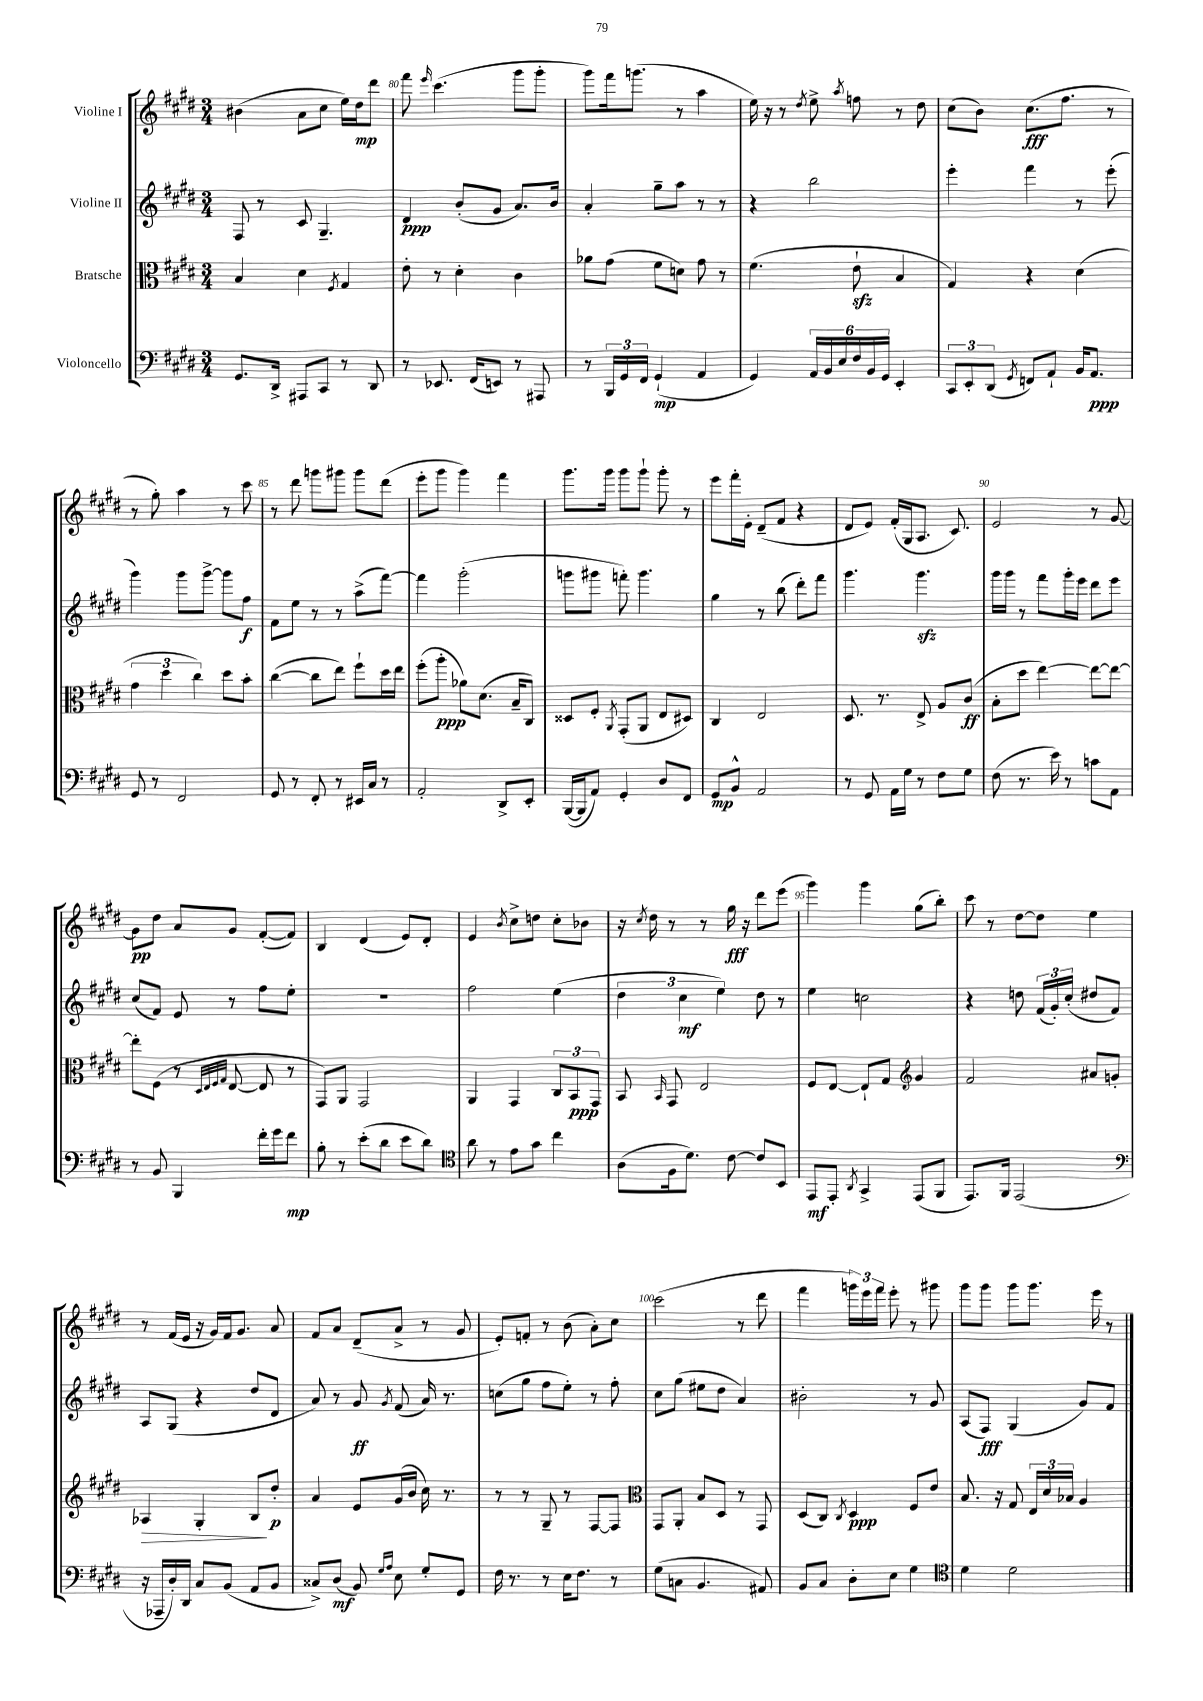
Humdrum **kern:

**kern	**dynam	**kern	**dynam	**kern	**dynam	**kern	**dynam
*part4	*part4	*part3	*part3	*part2	*part2	*part1	*part1
*staff4	*staff4	*staff3	*staff3	*staff2	*staff2	*staff1	*staff1
*I"Violoncello	*	*I"Bratsche	*	*I"Violine II	*	*I"Violine I	*
*clefF4	*	*clefC3	*	*clefG2	*	*clefG2	*
*k[f#c#g#d#]	*	*k[f#c#g#d#]	*	*k[f#c#g#d#]	*	*k[f#c#g#d#]	*
*M3/4	*	*M3/4	*	*M3/4	*	*M3/4	*
=79	=79	=79	=79	=79	=79	=79	=79
8.GG#/L	.	4B/	.	8F#/	.	(4b#X\	.
.	.	.	.	8r	.	.	.
16DD#^/Jk	.	.	.	.	.	.	.
8AAA#X/L	.	4d#\	.	8c#/	.	8a\L	.
8CC#/J	.	.	.	4.G#~/	.	8cc#\J	.
.	.	8qF#/	.	.	.	.	.
8r	.	4G#/	.	.	.	16ee\LL)	.
.	.	.	.	.	.	16dd#\J	mp
8DD#/	.	.	.	.	.	8ddd#\J	.
=80	=80	=80	=80	=80	=80	=80	=80
8r	.	8e'\	.	4d#/	ppp	8fff#\	.
.	.	.	.	.	.	16qqeee/	.
8.EE-X/	.	8r	.	.	.	(4.ccc#\	.
.	.	4d#'\	.	(8b'/L	.	.	.
(16FF#/KL	.	.	.	.	.	.	.
8EEn/J)	.	.	.	8g#/J	.	.	.
8r	.	4c#\	.	8.a/L)	.	8ggg#\L	.
8AAA#X/	.	.	.	.	.	8ggg#'\J	.
.	.	.	.	16b/Jk	.	.	.
=81	=81	=81	=81	=81	=81	=81	=81
8r	.	8a-X\L	.	4a'/	.	8ggg#\L)	.
24BBB/LL	.	(8g#\J	.	.	.	16fff#\k	.
24GG#/	.	.	.	.	.	.	.
.	.	.	.	.	.	(8.gggn\J	.
24FF#/JJ	.	.	.	.	.	.	.
(4GG#`/	mp	8f#\L	.	8gg#~\L	.	.	.
.	.	8dn\J)	.	8aa\J	.	8r	.
4AA/	.	8g#\	.	8r	.	4aa\	.
.	.	8r	.	8r	.	.	.
=82	=82	=82	=82	=82	=82	=82	=82
4GG#/)	.	(4.f#\	.	4r	.	16ee\)	.
.	.	.	.	.	.	16r	.
.	.	.	.	.	.	8r	.
.	.	.	.	.	.	8qdd#/	.
24AA/LL	.	.	.	2bb\	.	8ee^\	.
24BB/	.	.	.	.	.	.	.
24E/	.	.	.	.	.	.	.
.	.	.	.	.	.	8qaa/	.
24F#/	.	8ezz`\	.	.	.	8ffn\	.
24BB/	.	.	.	.	.	.	.
24GG#/JJ	.	.	.	.	.	.	.
4EE'/	.	4B/	.	.	.	8r	.
.	.	.	.	.	.	8dd#\	.
=83	=83	=83	=83	=83	=83	=83	=83
12CC#/L	.	4G#/)	.	4eee'\	.	(8cc#\L	.
12EE'/	.	.	.	.	.	.	.
.	.	.	.	.	.	8b\J)	.
(12DD#/J	.	.	.	.	.	.	.
8qGG#/	.	.	.	.	.	.	.
8FFn/L)	.	4r	.	4fff#\	.	(8.cc#\L	fff
8AA`/J	.	.	.	.	.	.	.
.	.	.	.	.	.	8.ff#\J	.
16BB/KL	.	(4d#\	.	8r	.	.	.
8.AA/J	ppp	.	.	.	.	.	.
.	.	.	.	(8eee'\	.	8r	.
!!LO:LB:g=z
=84	=84	=84	=84	=84	=84	=84	=84
8GG#/	.	6g#\	.	4ggg#\)	.	8r	.
8r	.	.	.	.	.	8gg#'\)	.
.	.	6dd#\	.	.	.	.	.
2FF#/	.	.	.	8ggg#\L	.	4aa\	.
.	.	6cc#\)	.	.	.	.	.
.	.	.	.	[8ggg#^\J	.	.	.
.	.	8dd#\L	.	8ggg#\L]	.	8r	.
.	.	8b'\J	.	8ff#\J	f	8ccc#\	.
=85	=85	=85	=85	=85	=85	=85	=85
8GG#/	.	([4cc#\	.	8f#\L	.	8r	.
8r	.	.	.	8ee\J	.	8ddd#\	.
8FF#'/	.	8cc#\L]	.	8r	.	8gggn\L	.
8r	.	8ee\J)	.	8r	.	8ggg#X\J	.
16EE#X/LL	.	8ff#`\L	.	(8aa^\L	.	8ggg#\L	.
16C#/JJ	.	.	.	.	.	.	.
8r	.	16dd#\L	.	[8fff#\J)	.	(8ddd#\J	.
.	.	16ee\JJ	.	.	.	.	.
=86	=86	=86	=86	=86	=86	=86	=86
2AA'/	.	(8ff#'\L	.	4fff#\]	.	8eee'\L	.
.	.	8aa'\J	ppp	.	.	8ggg#\J	.
.	.	8a-X\L)	.	(2ggg#'\	.	4ggg#\)	.
.	.	(8.d#\J	.	.	.	.	.
8DD#^/L	.	.	.	.	.	4fff#\	.
.	.	16B~/KL	.	.	.	.	.
8EE'/J	.	8C#/J)	.	.	.	.	.
=87	=87	=87	=87	=87	=87	=87	=87
([16BBB/LL	.	8D##X/L	.	8gggn\L	.	8.ggg#\L	.
16BBB/J]	.	.	.	.	.	.	.
8AA/J)	.	8F#'/J	.	8ggg#X\J	.	.	.
.	.	.	.	.	.	16ggg#\Jk	.
.	.	8qAA/	.	.	.	.	.
4GG#'/	.	(8GG#'/L	.	8fffn'\)	.	8ggg#\L	.
.	.	8AA/J	.	4.ggg#\	.	8ggg#`\J	.
8D#/L	.	8E/L	.	.	.	8ggg#'\	.
8FF#/J	.	8D#X/J)	.	.	.	8r	.
=88	=88	=88	=88	=88	=88	=88	=88
8GG#/L	mp	4C#/	.	4gg#\	.	8eee\L	.
8BB^^/J	.	.	.	.	.	16fff#'\L	.
.	.	.	.	.	.	16e'\JJ	.
2AA/	.	2E/	.	8r	.	(8d#~/L	.
.	.	.	.	(8bb\	.	8f#/J	.
.	.	.	.	8ddd#'\L)	.	4r	.
.	.	.	.	8fff#\J	.	.	.
=89	=89	=89	=89	=89	=89	=89	=89
8r	.	8.D#/	.	4.ggg#\	.	8d#/L	.
8GG#/	.	.	.	.	.	8e/J)	.
.	.	8.r	.	.	.	.	.
16AA\LL	.	.	.	.	.	(16f#'/LL	.
16G#\JJ	.	.	.	.	.	16G#/J	.
8r	.	8E^/	.	4.ggg#zz\	.	8.A/J	.
8F#\L	.	8A/L	.	.	.	.	.
.	.	.	.	.	.	8.c#/)	.
8G#\J	.	(8c#/J	ff	.	.	.	.
=90	=90	=90	=90	=90	=90	=90	=90
(8F#\	.	8B'\L	.	16ggg#\LL	.	2e/	.
.	.	.	.	16ggg#\JJ	.	.	.
8.r	.	8dd#\J	.	8r	.	.	.
.	.	[4ee\)	.	8fff#\L	.	.	.
16e\)	.	.	.	.	.	.	.
8r	.	.	.	16ggg#'\L	.	.	.
.	.	.	.	16eee\JJ	.	.	.
8cn\L	.	8ee\L_	.	8ddd#\L	.	8r	.
8AA\J	.	8ee\J_	.	8eee\J	.	[8g#/	.
!!LO:LB:g=z
=91	=91	=91	=91	=91	=91	=91	=91
8r	.	8ee'\L]	.	(8cc#/L	.	8g#\L]	pp
8BB/	.	(8F#\J	.	8f#/J)	.	8dd#\J	.
4BBB/	.	8r	.	8e/	.	8a/L	.
.	.	32qqD#/LLL	.	.	.	.	.
.	.	32qqE/	.	.	.	.	.
.	.	32qqF#/	.	.	.	.	.
.	.	32qqG#/JJJ	.	.	.	.	.
.	.	[8E/	.	8r	.	8g#/J	.
16f#'\LL	.	8E/]	.	8ff#\L	.	([8f#'/L	.
16g#\J	.	.	.	.	.	.	.
8f#\J	mp	8r	.	8ee'\J	.	8f#/J])	.
=92	=92	=92	=92	=92	=92	=92	=92
8B'\	.	8GG#/L)	.	2.r	.	4B/	.
8r	.	8AA/J	.	.	.	.	.
(8e'\L	.	2GG#/	.	.	.	(4d#/	.
8d#\J	.	.	.	.	.	.	.
8e\L	.	.	.	.	.	8e/L)	.
8d#\J)	.	.	.	.	.	8d#'/J	.
=93	=93	=93	=93	=93	=93	=93	=93
*clefC4	*	*	*	*	*	*	*
8a\	.	4AA/	.	2ff#\	.	4e/	.
8r	.	.	.	.	.	.	.
.	.	.	.	.	.	8qb/	.
8e\L	.	4GG#/	.	.	.	8cc#^\L	.
8g#\J	.	.	.	.	.	8ddn\J	.
4cc#\	.	12C#/L	.	(4ee\	.	8cc#'\L	.
.	.	12BB/	ppp	.	.	.	.
.	.	.	.	.	.	8b-X\J	.
.	.	12GG#/J	.	.	.	.	.
=94	=94	=94	=94	=94	=94	=94	=94
(8A\L	.	8BB/	.	6dd#\	.	16r	.
.	.	.	.	.	.	8qcc#/	.
.	.	.	.	.	.	16dd#\	.
.	.	16qqBB/	.	.	.	.	.
16F#\k	.	8GG#/	.	.	.	8r	.
.	.	.	.	6cc#\	mf	.	.
8.d#\J)	.	.	.	.	.	.	.
.	.	2E/	.	.	.	8r	.
.	.	.	.	6ee\)	.	.	.
[8c#\	.	.	.	.	.	16gg#\	fff
.	.	.	.	.	.	16r	.
8c#/L]	.	.	.	8dd#\	.	8ddd#\L	.
8BB/J	.	.	.	8r	.	(8eee\J	.
=95	=95	=95	=95	=95	=95	=95	=95
8EE/L	mf	8F#/L	.	4ee\	.	4ggg#\)	.
8EE'/J	.	[8E/J	.	.	.	.	.
8qAA/	.	.	.	.	.	.	.
4GG#^/	.	8E`/L]	.	2ccn\	.	4ggg#\	.
.	.	8G#/J	.	.	.	.	.
*	*	*clefG2	*	*	*	*	*
(8EE/L	.	4g#/	.	.	.	(8gg#\L	.
8FF#/J	.	.	.	.	.	8bb'\J)	.
=96	=96	=96	=96	=96	=96	=96	=96
8.EE/L)	.	2f#/	.	4r	.	8ccc#\	.
.	.	.	.	.	.	8r	.
16FF#/Jk	.	.	.	.	.	.	.
(2EE/	.	.	.	8ddn\	.	[8dd#\L	.
.	.	.	.	(24f#/LL	.	8dd#\J]	.
.	.	.	.	24g#'/)	.	.	.
.	.	.	.	(24cc#'/JJ	.	.	.
.	.	8a#X/L	.	8dd#X/L	.	4ee\	.
.	.	8gn'/J	.	8f#/J)	.	.	.
!!LO:LB:g=z
=97	=97	=97	=97	=97	=97	=97	=97
*clefF4	*	*	*	*	*	*	*
!	!	!	!LO:HP:b	!	!	!	!
16r	.	4A-X/	>	8A/L	.	8r	.
16AAA-X~/LL	.	.	.	.	.	.	.
16D#'/)	.	.	.	(8G#/J	.	(16f#/LL	.
16DD#/JJ	.	.	.	.	.	16e/JJ	.
8C#/L	.	4G#'/	.	4r	.	16r	.
.	.	.	.	.	.	16g#/LL)	.
(8BB/J	.	.	.	.	.	16f#/J	.
.	.	.	.	.	.	8.g#/J	.
8AA/L	.	8B/L	.	8dd#/L	.	.	.
8BB/J	.	8dd#'/J	] p	8d#/J	.	8a/	.
=98	=98	=98	=98	=98	=98	=98	=98
8C##X^/L)	.	4a/	.	8a/)	.	8f#/L	.
(8D#/J	mf	.	.	8r	.	8a/J	.
8BB/)	.	8e/L	.	8g#/	ff	(8d#~/L	.
16qqG#/LL	.	.	.	.	.	.	.
16qqA/JJ	.	.	.	8qg#/	.	.	.
8E\	.	(16g#/L	.	(8f#/	.	8a^/J	.
.	.	16b/JJ	.	.	.	.	.
8G#'/L	.	16cc#\)	.	16a/)	.	8r	.
.	.	8.r	.	8.r	.	.	.
8GG#/J	.	.	.	.	.	8g#/	.
=99	=99	=99	=99	=99	=99	=99	=99
16F#\	.	8r	.	(8ccn\L	.	8e'/L)	.
8.r	.	.	.	.	.	.	.
.	.	8r	.	8gg#\J	.	8fn'/J	.
8r	.	8G#~/	.	8ff#\L	.	8r	.
16E\KL	.	8r	.	8ee'\J)	.	(8b\	.
8.F#\J	.	.	.	.	.	.	.
.	.	[8F#/L	.	8r	.	8a'\L)	.
8r	.	8F#/J]	.	8ff#'\	.	8cc#\J	.
=100	=100	=100	=100	=100	=100	=100	=100
*	*	*clefC3	*	*	*	*	*
(8G#\L	.	8GG#/L	.	8cc#\L	.	(2ccc#\	.
8Cn\J	.	8AA'/J	.	(8gg#\J	.	.	.
4.BB/	.	8B/L	.	8ee#X\L	.	.	.
.	.	8D#/J	.	8dd#\J	.	.	.
.	.	8r	.	4a/)	.	8r	.
8AA#X/)	.	8GG#/	.	.	.	8ddd#\	.
=101	=101	=101	=101	=101	=101	=101	=101
8BB/L	.	(8D#/L	.	2b#X'\	.	4fff#\	.
8C#/J	.	8C#/J)	.	.	.	.	.
.	.	8qC#/	.	.	.	.	.
8D#'\L	.	4D#/	ppp	.	.	24gggn\LL)	.
.	.	.	.	.	.	24eee\	.
.	.	.	.	.	.	24fff#\JJ	.
8E\J	.	.	.	.	.	8eee'\	.
4G#\	.	8F#/L	.	8r	.	8r	.
.	.	8e/J	.	8g#/	.	8ggg#X\	.
=102	=102	=102	=102	=102	=102	=102	=102
*clefC4	*	*	*	*	*	*	*
4d#\	.	8.B/	.	(8A/L	.	8ggg#\L	.
.	.	.	.	8F#/J)	fff	8ggg#\J	.
.	.	16r	.	.	.	.	.
2d#\	.	8G#/	.	(4G#/	.	8ggg#\L	.
.	.	24E/LL	.	.	.	8.ggg#\J	.
.	.	24d#/	.	.	.	.	.
.	.	24B-X/JJ	.	.	.	.	.
.	.	4A/	.	8g#/L)	.	.	.
.	.	.	.	.	.	16eee\	.
.	.	.	.	8f#/J	.	8r	.
==	==	==	==	==	==	==	==
*-	*-	*-	*-	*-	*-	*-	*-
